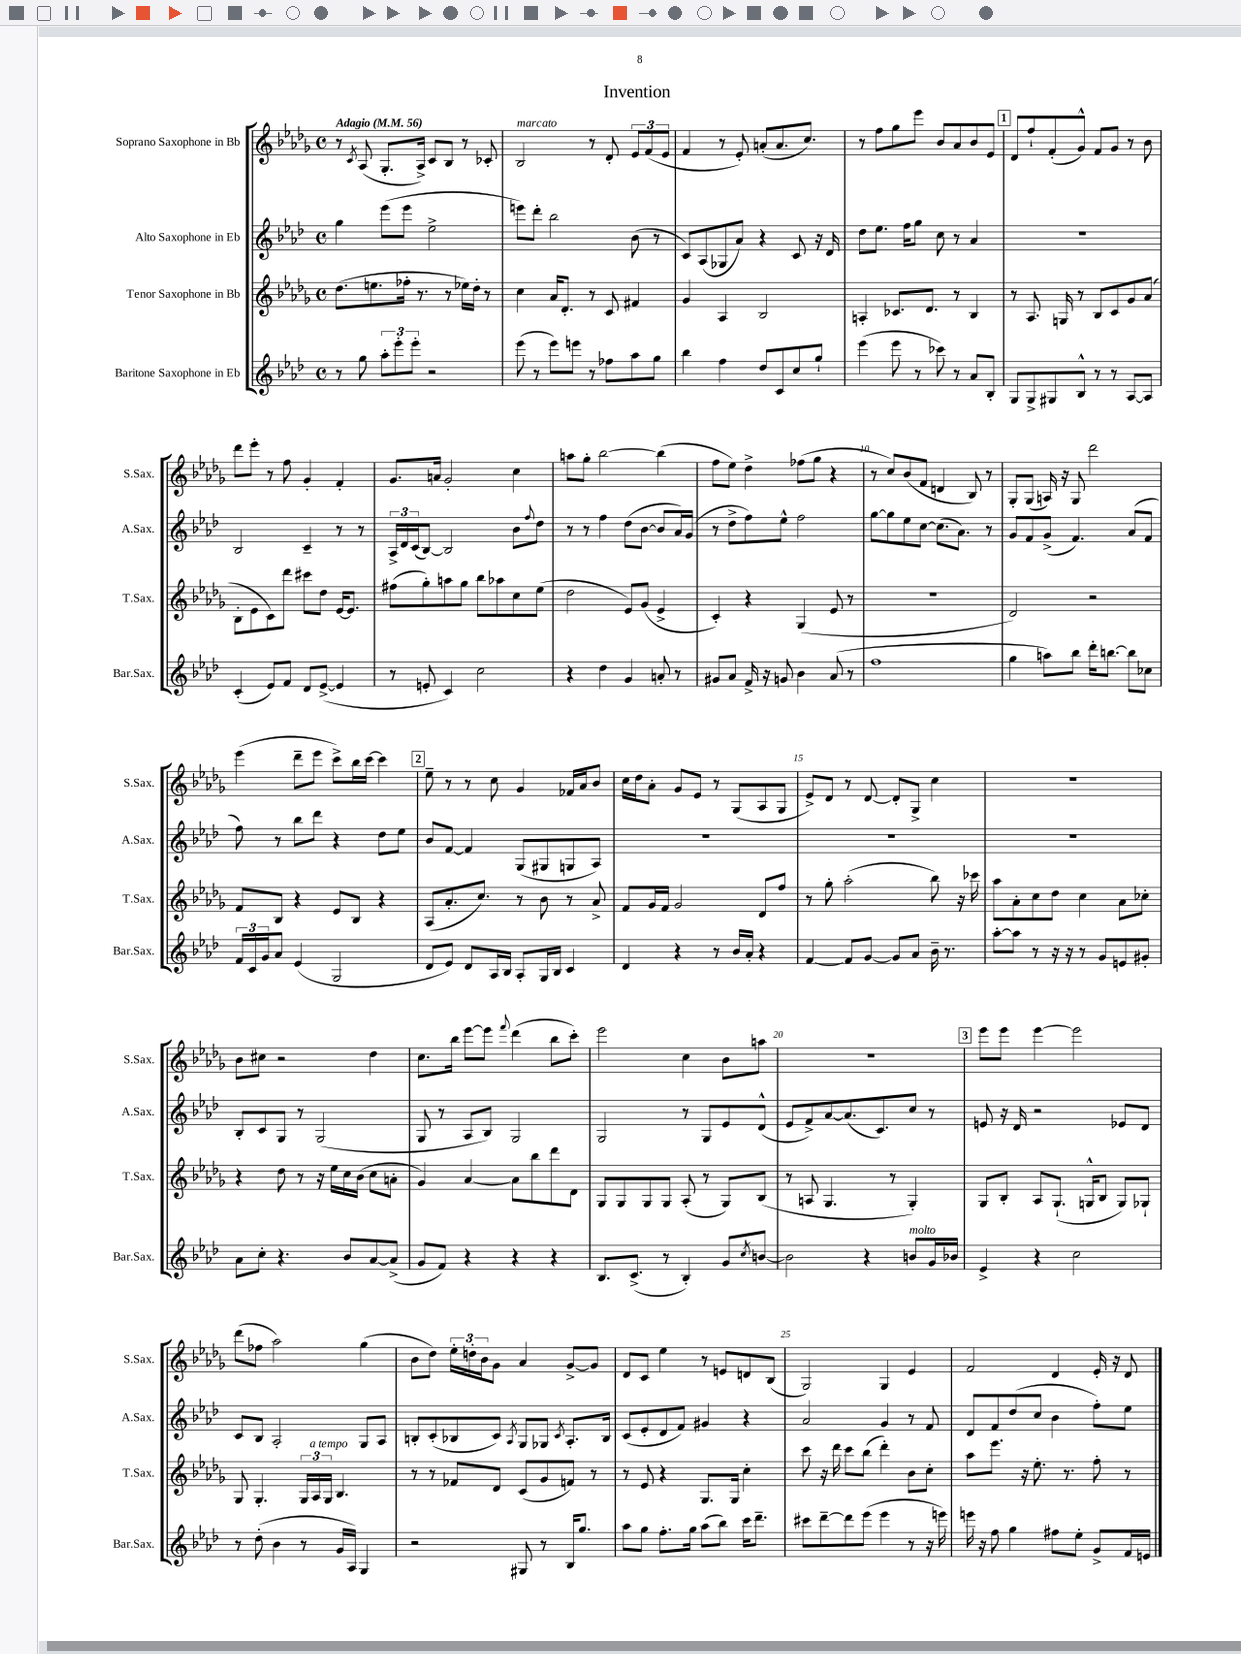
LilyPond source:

\header { title = "Invention" }
<<
\new StaffGroup <<
\new Staff = "s0" \with { instrumentName = "Soprano Saxophone in Bb" shortInstrumentName = "S.Sax." } {
    \clef treble \key des \major \defaultTimeSignature \time 4/4 \tempo "Adagio" 4 = 56
    r8 \acciaccatura { c'8 } aes8( ges8.-. aes16->) c'8 bes8 r8 ces'8-. |
    bes2^\markup { \italic "marcato" } r8 des'8-. \tuplet 3/2 { ees'8 f'8( ees'8 } |
    f'4 r8 ees'8-.) a'8-.( a'8. c''8.) |
    r8 f''8 ges''8 ees'''8 bes'8 aes'8 bes'8 ees'8 |
    \mark \markup { \box "1" } des'8 f''8-! f'8-.( ges'8-^) f'8 ges'8 r8 bes'8 |
    des'''8 ees'''8-. r8 f''8 ges'4-. f'4-. |
    ges'8. a'16 ges'2-. c''4 |
    a''8 ges''8-. bes''2~ bes''4( |
    f''8 ees''8) des''4-> fes''8( ges''8 r4 |
    r8 c''8) bes'8( f'8 d'4 bes8) r8 |
    ges8-. ges8( a16) r16 ges8 des'''2 |
    ees'''4( des'''8-- ees'''8 c'''8->) bes''16 c'''16~ c'''4 |
    \mark \markup { \box "2" } ees''8-- r8 r8 c''8 ges'4 fes'16 aes'16 bes'8 |
    c''16 des''16 aes'8-. ges'8 ees'8 r8 ges8( aes8 ges8 |
    ees'8->) des'8 r8 des'8~ des'8-. ges8-> c''4 |
    R1 |
    bes'8 cis''8 r2 des''4 |
    c''8. bes''16 ees'''8~ ees'''8 \appoggiatura { f'''8 } des'''4( bes''8 c'''8-.) |
    ees'''2 c''4 bes'8 a''8 |
    R1 |
    \mark \markup { \box "3" } ees'''8 ees'''8 ees'''4~ ees'''2 |
    des'''8( fes''8 aes''2) ges''4( |
    bes'8 des''8) \tuplet 3/2 { ees''16-. d''16-. bes'16 } ges'8 aes'4 ges'8~-> ges'8 |
    des'8 c'8 ees''4 r8 e'8 d'8 bes8( |
    ges2) ges4 ees'4 |
    f'2 des'4 ees'16-. r16 des'8 \bar "|." |
}
\new Staff = "s1" \with { instrumentName = "Alto Saxophone in Eb" shortInstrumentName = "A.Sax." } {
    \clef treble \key aes \major \defaultTimeSignature \time 4/4
    g''4 ees'''8( ees'''8 ees''2-> |
    e'''8) des'''8-. bes''2 bes'8( r8 |
    c'8) aes8( ges8 aes'8) r4 c'8 r16 des'16 |
    des''8 ees''8. f''16 g''8 c''8 r8 aes'4 |
    \mark \markup { \box "1" } r1 |
    bes2 c'4-- r8 r8 |
    \tuplet 3/2 { aes16-> des'16 c'16( } bes8~) bes2 bes'8 \appoggiatura { f''8 } des''8 |
    r8 r8 f''4 des''8( bes'8~ bes'8 aes'16) g'16( |
    r8 des''8-> f''8) ees''8-^ f''2 |
    g''8~ g''8 ees''8 c''8~ c''8.( aes'8.) r8 |
    g'8 f'8 g'8->( f'4.) aes'8( f'8 |
    f''8) r8 bes''8 des'''8 r4 des''8 ees''8 |
    \mark \markup { \box "2" } bes'8 f'8~ f'4 g8( gis8 g8 aes8) |
    R1 |
    R1 |
    R1 |
    bes8-. c'8 g8 r8 g2( |
    g8 r8 aes8 bes8) g2 |
    g2 r8 g8 ees'8 des'8-^( |
    ees'8 f'8->) aes'8~ aes'8.( c'8.) c''8 r8 |
    \mark \markup { \box "3" } e'8 r16 des'16 r2 ees'8 des'8 |
    c'8 bes8 aes2-. g8 aes8 |
    b8-. c'8-.( bes8 c'8) \acciaccatura { aes8 } g8 ges8 \acciaccatura { c'8 } aes8.-. bes16 |
    c'8( ees'8-. des'8 f'8) gis'4 r4 |
    aes'2 g'4 r8 f'8 |
    des'8 f'8 des''8( c''8 bes'4 f''8-.) ees''8 \bar "|." |
}
\new Staff = "s2" \with { instrumentName = "Tenor Saxophone in Bb" shortInstrumentName = "T.Sax." } {
    \clef treble \key des \major \defaultTimeSignature \time 4/4
    des''8.( e''8. fes''16-. r8. r8 ees''16) des''16-. r8 |
    c''4 aes'16 des'8.-. r8 c'8 fis'4 |
    ges'4 aes4 bes2 |
    a4-. ces'8. des'8. r8 bes4 |
    \mark \markup { \box "1" } r8 aes8. g16 r8 bes8 c'8 ges'8 aes'8( |
    bes8-. ees'8 c'8) des'''8 cis'''8 des''8 ees'16~ ees'8. |
    fis''8( ges''8-.) a''8 ges''8 bes''8 aes''8 c''8 ees''8( |
    des''2 ees'8) ges'8( ees'4-> |
    c'4-.) r4 ges4( ees'8 r8 |
    R1 |
    des'2) r2 |
    f'8 bes8 r4 ees'8 bes8 r4 |
    \mark \markup { \box "2" } aes8( aes'8.-. c''8.) r8 bes'8 r8 aes'8-> |
    f'8 ges'16 f'16 ges'2 des'8 f''8 |
    r8 ges''8-. aes''2-.( bes''8) r16 ces'''16 |
    aes''8 aes'8-. c''8 des''8 c''4 aes'8 ces''8-. |
    r4 des''8 r8 r16 ees''16 c''16 bes'16( c''8 a'8-. |
    ges'4) aes'4~ aes'8 bes''8 des'''8 des'8 |
    ges8 ges8 ges8 ges8 aes8-.( r8 ges8) bes8( |
    r8 a8 ges4. r8 ges4-.) |
    \mark \markup { \box "3" } ges8 bes8-. aes8 ges8.-!( g16-^ bes8 g8) ges8-! |
    ges8 ges4.-. \tuplet 3/2 { ges16 aes16^\markup { \italic "a tempo" } ges16 } bes4. |
    r8 r8 fes'8 des'8 c'8( ges'8 f'8) r8 |
    r8 ees'8 r4 ges8. ges16 c''4-. |
    c'''8 r16 des'''16 c'''8 bes''8( des'''4-.) bes'8 c''8-. |
    aes''8 ees'''8. r16 ees''8.-. r8. f''8-. r8 \bar "|." |
}
\new Staff = "s3" \with { instrumentName = "Baritone Saxophone in Eb" shortInstrumentName = "Bar.Sax." } {
    \clef treble \key aes \major \defaultTimeSignature \time 4/4
    r8 g''8 \tuplet 3/2 { aes''8-. ees'''8-. ees'''8-. } r2 |
    ees'''8( r8 ees'''8) e'''8 r8 fes''8 aes''8 g''8 |
    bes''4 f''4 des''8 c'8 c''8 g''8-! |
    ees'''4( ees'''8 r8 ces'''8) r8 aes'8 bes8-. |
    \mark \markup { \box "1" } g8 g8-> gis8 bes8-^ r8 r8 aes8~ aes8 |
    c'4-.( ees'8) f'8 des'8 ees'8~->( ees'4 |
    r8 e'8-. c'4) c''2 |
    r4 des''4 g'4 a'8-. r8 |
    gis'8 aes'8 f'16-> r16 g'8 bes'4 aes'8( r8 |
    f''1 |
    g''4 a''8) bes''8 des'''16-. b''8.~ b''8 ces''8 |
    \tuplet 3/2 { f'16 c'16 g'16 } aes'8 ees'4( g2 |
    \mark \markup { \box "2" } des'8 ees'8) des'8 aes16 bes16 aes8-. g16 bes16 c'4 |
    des'4 r4 r8 bes'16 aes'16-. r4 |
    f'4~ f'8 g'8~ g'8 aes'8 bes'16-- r8. |
    aes''8~-. aes''8 r8 r16 r16 r8 g'8 e'8 gis'8-. |
    aes'8 c''8-. r4. bes'8 aes'8~ aes'8->( |
    g'8 f'8) r4 r4 r4 |
    bes8. c'8.->( r8 bes4-.) g'8 \acciaccatura { c''8 } b'8~ |
    b'2 r4 b'8^\markup { \italic "molto" } g'16 bes'16 |
    \mark \markup { \box "3" } ees'4-> r4 c''2 |
    r8 des''8-.( bes'4 r8 g'16 aes16) g4 |
    r2 gis8 r8 bes16 g''8. |
    aes''8 g''8 f''8.-. g''16 aes''8( bes''8) c'''16 des'''8.-- |
    cis'''8 des'''8~-- des'''8 ees'''8( ees'''4 r8 r16 e'''16) |
    e'''16 r16 f''8 g''4 fis''8 ees''8-. g'8-> f'16 e'16 \bar "|." |
}
>>
>>
\layout { \context { \Score \override BarNumber.break-visibility = ##(#f #t #t) barNumberVisibility = #(every-nth-bar-number-visible 5) } }
